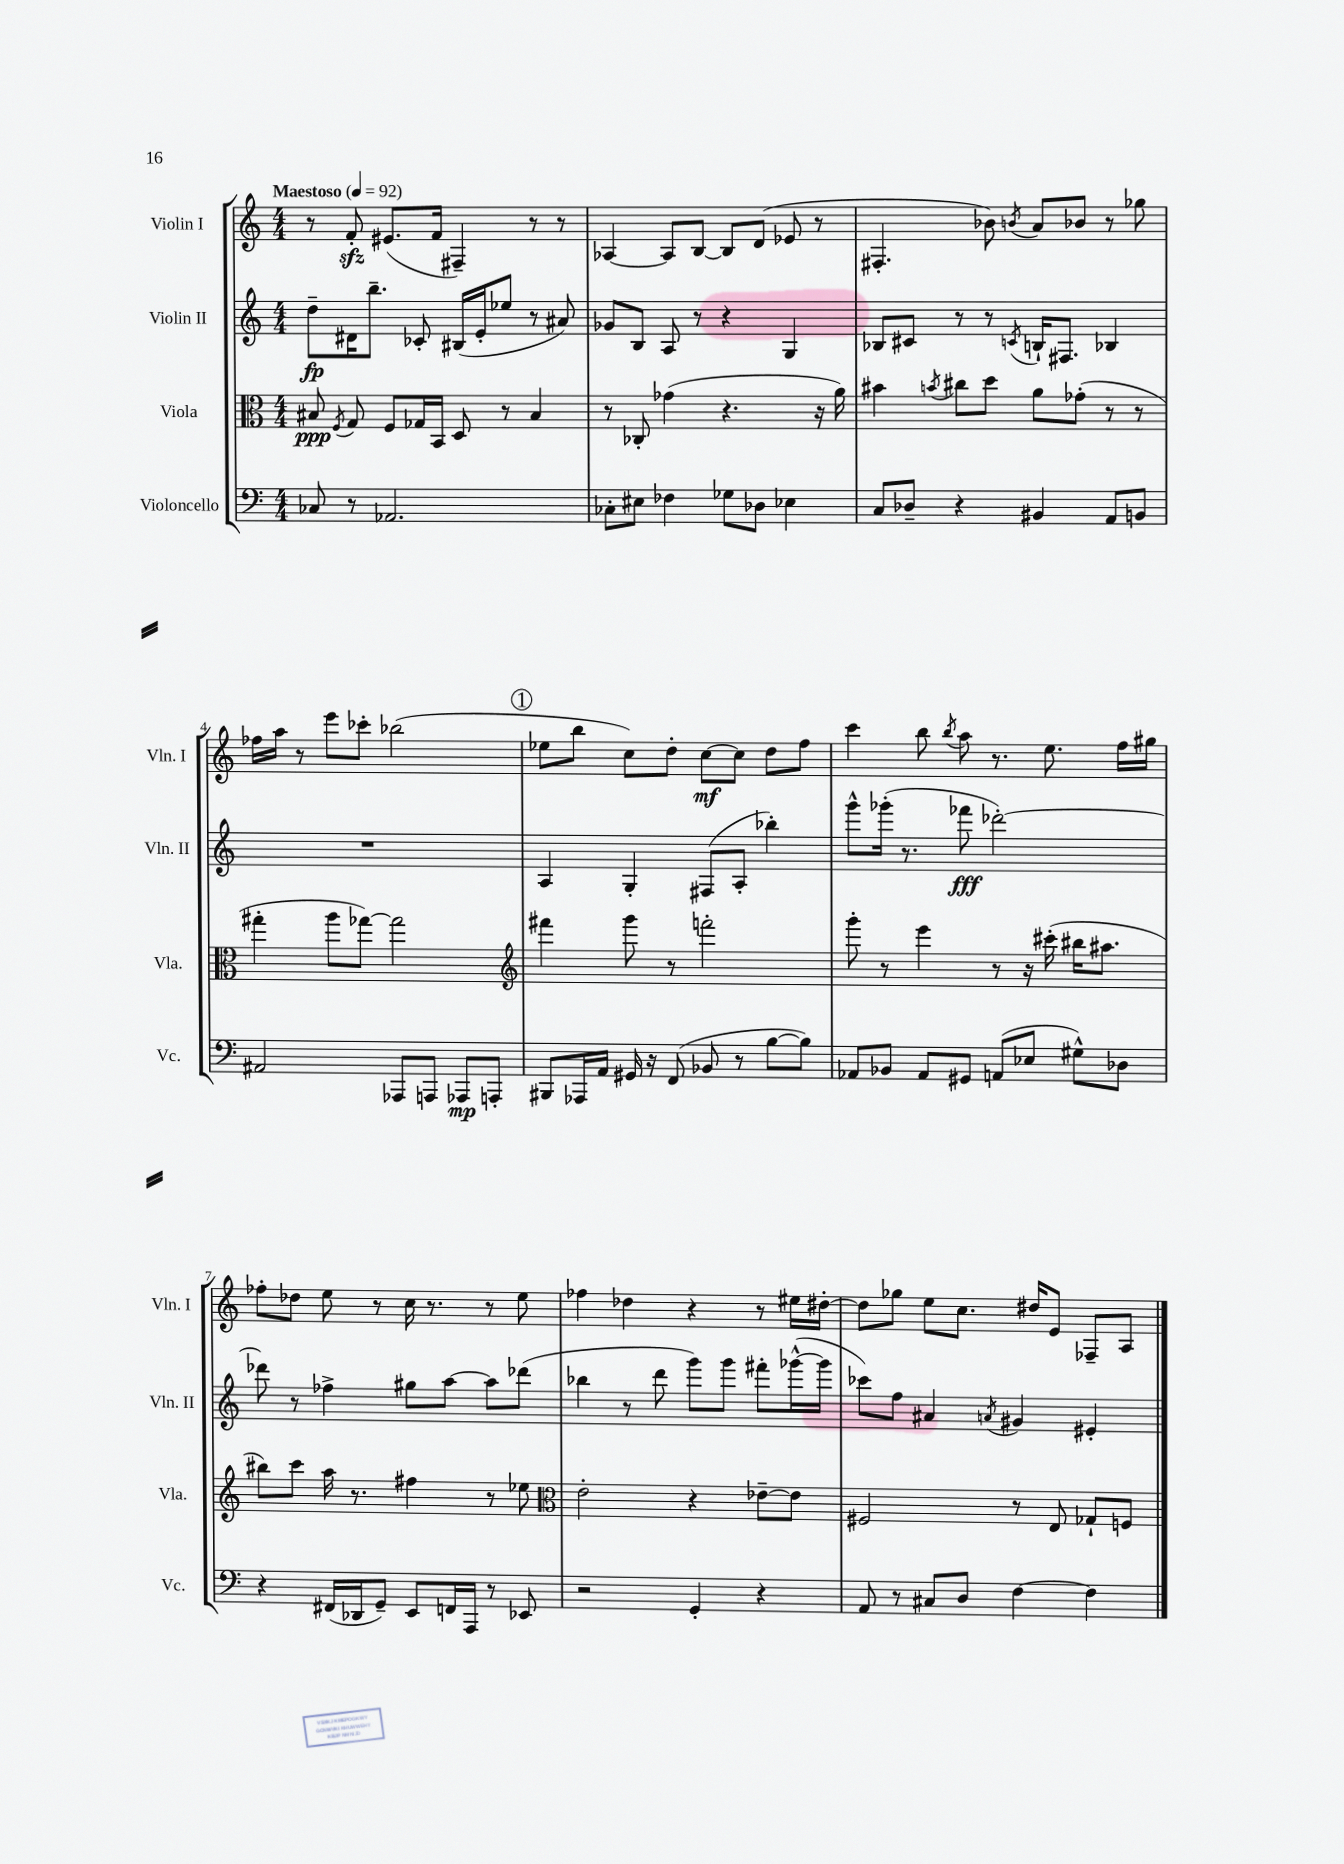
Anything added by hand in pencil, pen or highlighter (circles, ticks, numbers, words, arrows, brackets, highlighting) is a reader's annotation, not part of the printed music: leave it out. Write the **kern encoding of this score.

**kern	**kern	**kern	**kern
*staff4	*staff3	*staff2	*staff1
*clefF4	*clefC3	*clefG2	*clefG2
*k[]	*k[]	*k[]	*k[]
*M4/4	*M4/4	*M4/4	*M4/4
*MM92	*MM92	*MM92	*MM92
8C-	8B#	8dd~	8r
.	8qF	.	.
8r	8G	16d#	8f'
.	.	8.bb~	.
2.AA-	8F	.	(8.e#
.	16G-	8c-'	.
.	16BB	.	16f
.	8D	(16B#	4F#~)
.	.	16e'	.
.	8r	8ee-	.
.	4B#	8r	8r
.	.	8a#)	8r
=	=	=	=
8C-'	8r	8g-	[4A-
8E#	8C-'	8B	.
4F-	(4g-	8A	8A-]
.	.	8r	[8B
8G-	4.r	4r	8B]
8D-	.	.	(8d
4E-	.	4G	8e-
.	16r	.	8r
.	16a)	.	.
=	=	=	=
8C	4b#	8B-	4.F#'
8D-~	.	8c#	.
.	8qb	.	.
4r	8cc#	8r	.
.	8dd	8r	8b-)
.	.	8qc	8qb
4BB#	8a	16B`	8a
.	.	8.F#	.
.	(8g-'	.	8b-
8AA	8r	4B-	8r
8BB	8r	.	8gg-
=	=	=	=
2AA#	4gg#'	1r	16ff-
.	.	.	16aa
.	.	.	8r
.	8aa	.	8eee
.	[8gg-)	.	8ccc-'
8AAA-	2gg-]	.	(2bb-
8AAA	.	.	.
8AAA-	.	.	.
8AAA'	.	.	.
=	=	=	=
*	*clefG2	*	*
8BBB#	4fff#	4A	8ee-
16AAA-	.	.	8bb
16AA	.	.	.
16GG#	8ggg	4G'	8cc)
16r	.	.	.
(8FF	8r	.	8dd'
8BB-	2fff'	(8F#	[8cc
8r	.	8A'	8cc]
[8B	.	4bb-')	8dd
8B])	.	.	8ff
=	=	=	=
8AA-	8ggg'	8ggg^^	4ccc
8BB-	8r	(16ggg-'	.
.	.	8.r	.
8AA-	4eee	.	8bb
.	.	.	8qbb
8GG#	.	8fff-	8aa
(8AA	8r	[2ddd-')	8.r
8E-	16r	.	.
.	(16ccc#'	.	8.ee
8G#^^)	16bb#	.	.
.	8.aa#	.	.
8D-	.	.	16ff
.	.	.	16gg#
=	=	=	=
4r	8bb#)	8ddd-]	8ff-'
.	8ccc	8r	8dd-
(16FF#	16aa	4ff-^	8ee
16DD-	8.r	.	.
8GG~)	.	.	8r
8EE	4ff#	8gg#	16cc
.	.	.	8.r
16FF	.	[8aa	.
16AAA	.	.	.
8r	8r	8aa]	8r
8EE-	8ee-	(8ddd-	8ee
=	=	=	=
*	*clefC3	*	*
2r	2e'	4bb-	4ff-
.	.	8r	4dd-
.	.	8ddd	.
4GG'	4r	8ggg)	4r
.	.	8ggg	.
4r	[8e-~	8fff#'	8r
.	8e-]	([16ggg-^^	16ee#
.	.	16ggg-]	[16dd#'
=	=	=	=
8AA	2F#	8ccc-)	8dd#]
8r	.	8ff	8gg-
8C#	.	4a#	8ee
8D	.	.	8.cc
.	.	8qa	.
[4F	8r	4g#	.
.	.	.	16dd#
.	8E	.	8e
4F]	8G-`	4e#'	8F-~
.	8F	.	8A
==	==	==	==
*-	*-	*-	*-
